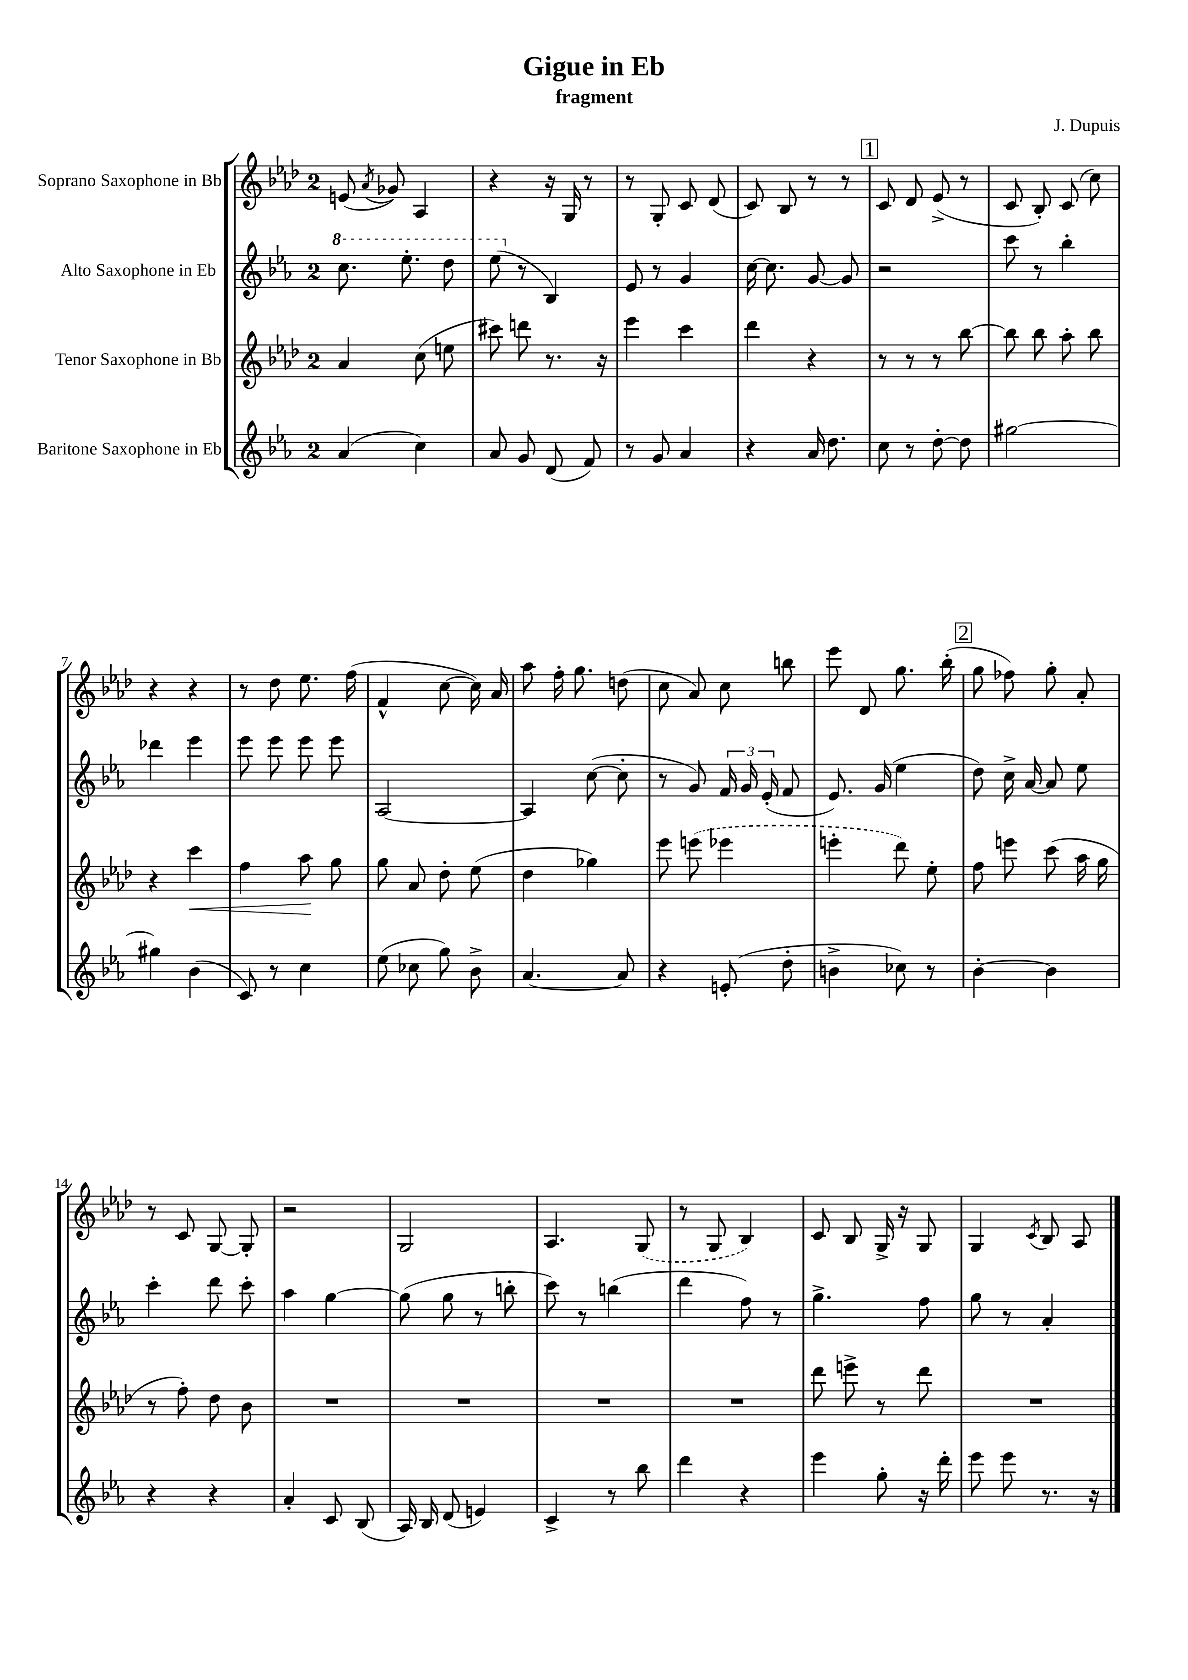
\header { title = "Gigue in Eb" composer = "J. Dupuis" subtitle = "fragment" }
<<
\new StaffGroup <<
\new Staff = "s0" \with { instrumentName = "Soprano Saxophone in Bb" } {
    \clef treble \key aes \major \once \override Staff.TimeSignature.style = #'single-digit \time 2/4
    \autoBeamOff e'8( \acciaccatura { aes'8 } ges'8) aes4 |
    r4 r16 g16 r8 |
    r8 g8-. c'8 des'8( |
    c'8) bes8 r8 r8 |
    \mark \markup { \box "1" } c'8 des'8 ees'8->( r8 |
    c'8 bes8-.) c'8( c''8) |
    r4 r4 |
    r8 des''8 ees''8. f''16( |
    f'4-^ c''8~ c''16) aes'16 |
    aes''8 f''16-. g''8. d''8( |
    c''8 aes'8) c''8 b''8 |
    ees'''8 des'8 g''8. bes''16-.( |
    \mark \markup { \box "2" } g''8 fes''8) g''8-. aes'8-. |
    r8 c'8 g8~ g8-. |
    r2 |
    g2 |
    aes4. \once \slurDashed g8( |
    r8 g8 bes4) |
    c'8 bes8 g16-> r16 g8 |
    g4 \acciaccatura { c'8 } bes8 aes8 \bar "|." |
}
\new Staff = "s1" \with { instrumentName = "Alto Saxophone in Eb" } {
    \clef treble \key ees \major \once \override Staff.TimeSignature.style = #'single-digit \time 2/4
    \autoBeamOff \ottava #1 c'''8. ees'''8.-. d'''8 |
    ees'''8( \ottava #0 r8 bes4) |
    ees'8 r8 g'4 |
    c''16~ c''8. g'8~ g'8 |
    \mark \markup { \box "1" } r2 |
    c'''8 r8 bes''4-. |
    des'''4 ees'''4 |
    ees'''8 ees'''8 ees'''8 ees'''8 |
    aes2~ |
    aes4 c''8~( c''8-. |
    r8 g'8) \tuplet 3/2 { f'16 g'16 ees'16-.( } f'8 |
    ees'8.) g'16( ees''4 |
    \mark \markup { \box "2" } d''8) c''16-> aes'16~ aes'8 ees''8 |
    c'''4-. d'''8 c'''8-. |
    aes''4 g''4~ |
    g''8( g''8 r8 b''8-. |
    c'''8) r8 b''4( |
    d'''4 f''8) r8 |
    g''4.-> f''8 |
    g''8 r8 aes'4-. \bar "|." |
}
\new Staff = "s2" \with { instrumentName = "Tenor Saxophone in Bb" } {
    \clef treble \key aes \major \once \override Staff.TimeSignature.style = #'single-digit \time 2/4
    \autoBeamOff aes'4 c''8( e''8 |
    cis'''8) d'''8 r8. r16 |
    ees'''4 c'''4 |
    des'''4 r4 |
    \mark \markup { \box "1" } r8 r8 r8 bes''8~ |
    bes''8 bes''8 aes''8-. bes''8 |
    r4 c'''4\< |
    f''4 aes''8\! g''8 |
    g''8 aes'8 des''8-. ees''8( |
    des''4 ges''4) |
    ees'''8 \once \slurDashed e'''8( ees'''4 |
    e'''4-. des'''8) ees''8-. |
    \mark \markup { \box "2" } f''8 e'''8 c'''8( aes''16 g''16 |
    r8 f''8-.) des''8 bes'8 |
    R2 |
    R2 |
    R2 |
    R2 |
    des'''8 e'''8-> r8 des'''8 |
    R2 \bar "|." |
}
\new Staff = "s3" \with { instrumentName = "Baritone Saxophone in Eb" } {
    \clef treble \key ees \major \once \override Staff.TimeSignature.style = #'single-digit \time 2/4
    \autoBeamOff aes'4( c''4) |
    aes'8 g'8 d'8( f'8) |
    r8 g'8 aes'4 |
    r4 aes'16 d''8. |
    \mark \markup { \box "1" } c''8 r8 d''8~-. d''8 |
    gis''2~ |
    gis''4 bes'4( |
    c'8) r8 c''4 |
    ees''8( ces''8 g''8) bes'8-> |
    aes'4.~ aes'8 |
    r4 e'8-.( d''8-. |
    b'4-> ces''8) r8 |
    \mark \markup { \box "2" } bes'4~-. bes'4 |
    r4 r4 |
    aes'4-. c'8 bes8( |
    aes16) bes16 d'8( e'4) |
    c'4-> r8 bes''8 |
    d'''4 r4 |
    ees'''4 g''8-. r16 d'''16-. |
    ees'''8 ees'''8 r8. r16 \bar "|." |
}
>>
>>
